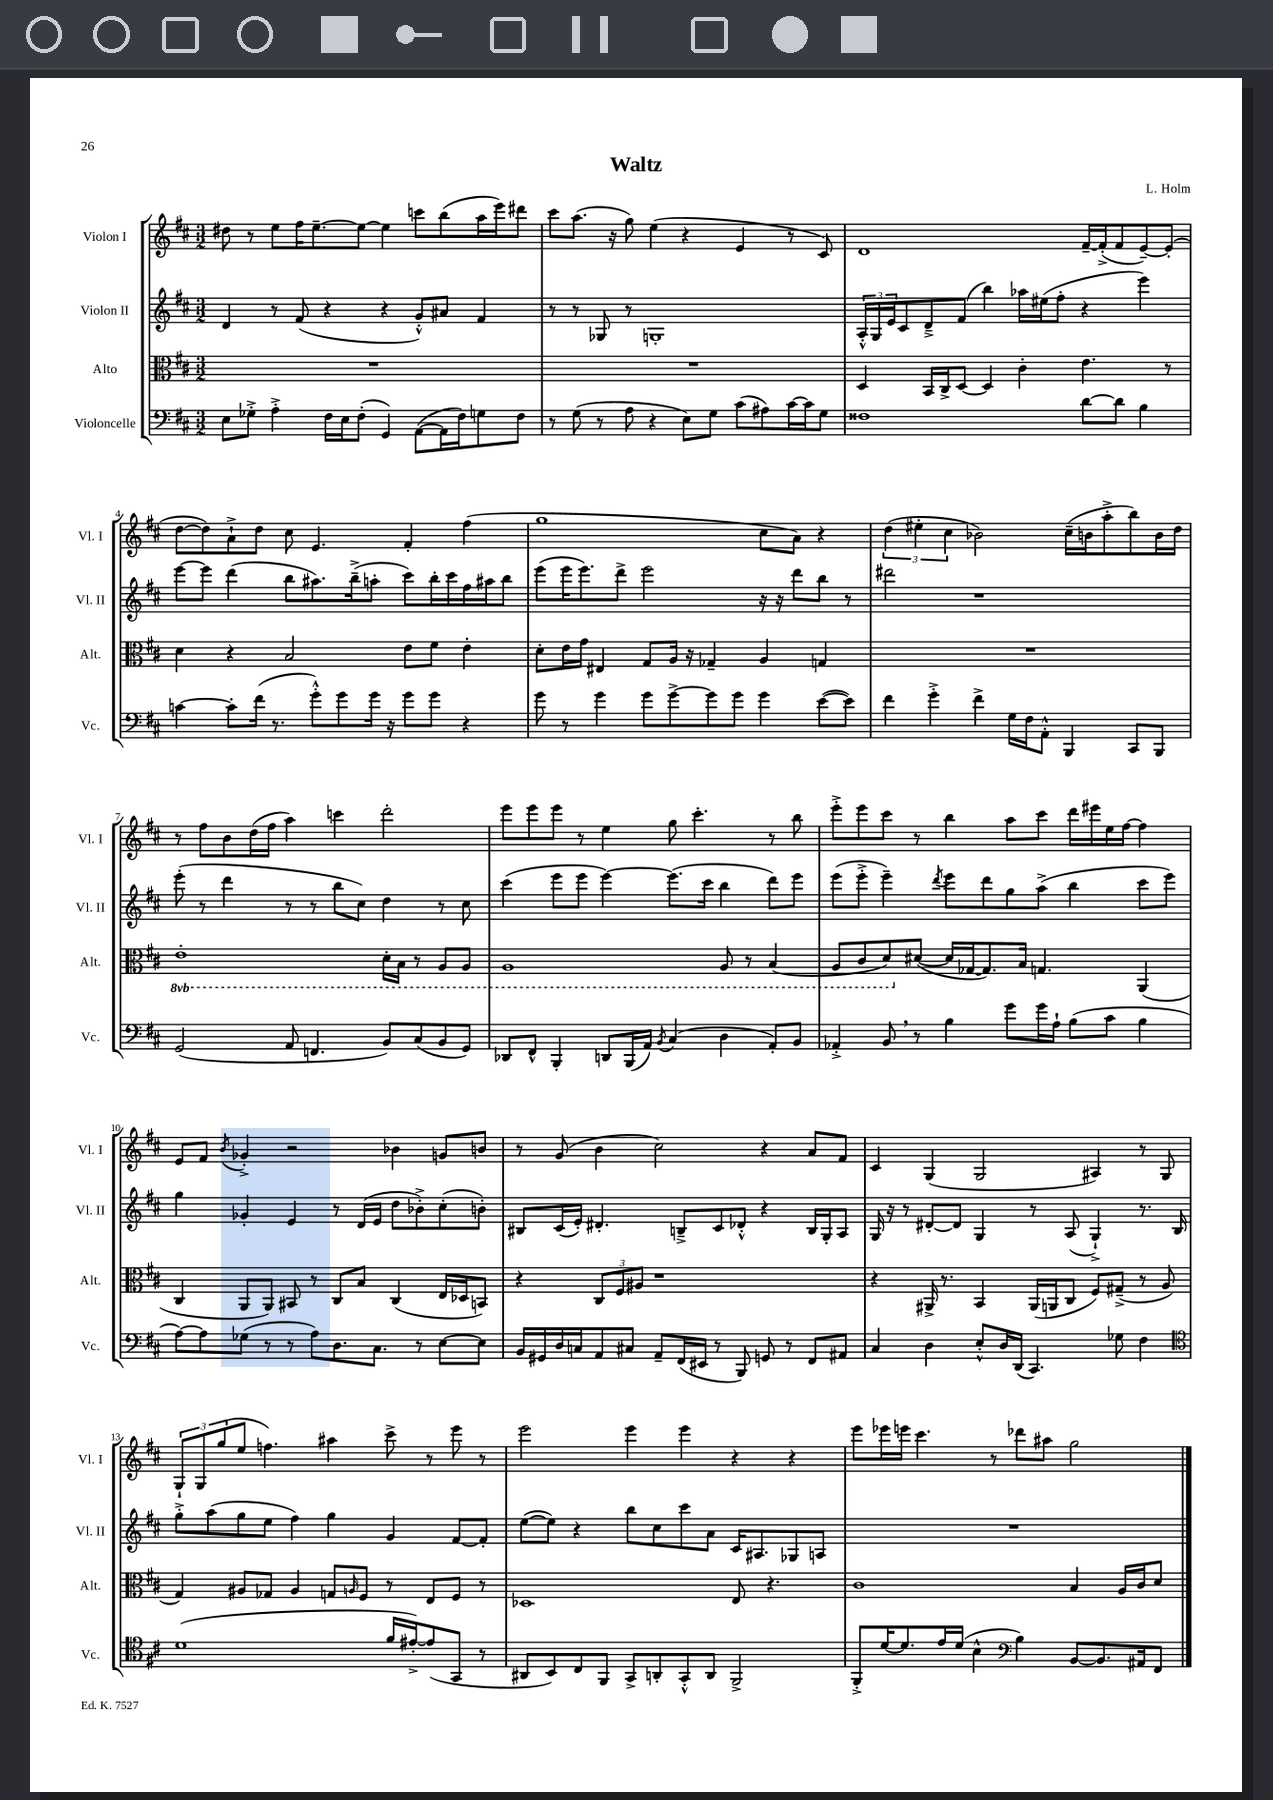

**kern	**kern	**kern	**kern
*staff4	*staff3	*staff2	*staff1
*clefF4	*clefC3	*clefG2	*clefG2
*k[f#c#]	*k[f#c#]	*k[f#c#]	*k[f#c#]
*M3/2	*M3/2	*M3/2	*M3/2
8E	1.r	4d	8dd#
8G-'^	.	.	8r
4A'^	.	8r	8ee
.	.	(8f#	16ff#
.	.	.	[8.ee~
16F#	.	4r	.
16E	.	.	.
(8F#'	.	.	8ee_
4GG)	.	4r	4ee]
([8AA	.	8g'^^)	8ccc
16AA]	.	8a#	(8bb
16F#)	.	.	.
8G	.	4f#	16aa
.	.	.	16eee)
8F#	.	.	8ddd#
=	=	=	=
8r	1.r	8r	8ccc#
(8G	.	8r	(8.aa
8r	.	8G-	.
.	.	.	16r
8A	.	8r	8gg)
4r	.	1G'	(4ee
8E)	.	.	4r
8G	.	.	.
(8c#	.	.	4e
8A#)	.	.	.
[16c#	.	.	8r
16c#]	.	.	.
8G	.	.	8c#)
=	=	=	=
1F##	4D	24A'^^	1d
.	.	24G	.
.	.	24e	.
.	.	8c#	.
.	16BB	8d~^	.
.	16C#^	.	.
.	[8D	(8f#	.
.	4D]	4bb)	.
.	4c#'	16aa-	.
.	.	(16ee#	.
.	.	8ff#'	.
[8d	4.e	4r	[16f#~
.	.	.	(16f#'^]
8d]	.	.	8f#
4B	.	4eee)	[8e~)
.	8r	.	(8e']
=	=	=	=
[4c	4d	[8eee	[8dd
.	.	8eee]	8dd])
8c']	4r	(4ddd	8a`^
(16f#	.	.	8dd
8.r	.	.	.
.	2B	8bb	8cc#
8g'^^)	.	8.aa#)	4.e
8g	.	.	.
.	.	(16bb~^	.
16g	.	8aa'	.
16r	.	.	.
8g	8e	8ccc#)	4f#'
8g	8f#	16bb'	.
.	.	16ccc#	.
4r	4e'	16ff#	(4ff#
.	.	16aa#	.
.	.	8bb	.
=	=	=	=
8g	8d'	(8eee	1gg
8r	16e	16eee	.
.	16g	8.eee)	.
4g	4E#	.	.
.	.	8ddd^	.
8g	8G	2eee	.
[8g^	16A	.	.
.	16r	.	.
8g]	4G-~	.	.
8g	.	.	.
4g	4A	16r	8cc#
.	.	16r	.
.	.	8ddd	8a)
([8e	4G	8bb	4r
8e])	.	8r	.
=	=	=	=
4f#	1.r	2ddd#	(6dd
.	.	.	6ee#'
4g'^	.	.	.
.	.	.	6cc#
4f#^	.	1r	2b-)
16G	.	.	.
16F#	.	.	.
8AA'^^	.	.	.
4BBB	.	.	(16cc#~
.	.	.	16b
.	.	.	8aa'^
8CC#	.	.	8bb)
8BBB	.	.	16b
.	.	.	16dd
=	=	=	=
(2GG	1E'	(8eee'	8r
.	.	8r	8ff#
.	.	4ddd	8b
.	.	.	(16dd
.	.	.	16ff#
8AA	.	8r	4aa)
4.FF	.	8r	.
.	.	8bb	4ccc
.	.	8cc#)	.
8BB)	16D'	4dd	2ddd'
.	16BB	.	.
(8C#	8r	.	.
8BB	8AA	8r	.
8GG)	8AA	8cc#	.
=	=	=	=
8DD-	1AA	(4ccc#	8eee
8FF#^^	.	.	8eee
4BBB'	.	8eee	8eee
.	.	8eee	8r
8DD	.	[4eee)	4ee
(16BBB	.	.	.
16AA)	.	.	.
8qBB	.	.	.
(4C#	.	(8.eee]	8gg
.	.	.	4.ccc#'
.	.	16ccc#	.
4D	8AA	4bb	.
.	8r	.	.
8AA')	(4BB	8ddd)	8r
8BB	.	8eee	8bb
=	=	=	=
4AA-'^	8AA	(8eee	8eee'^
.	8C#	8eee'^	8eee
8BB	8D)	4eee~)	8ccc#
8r	([8d#	.	8r
.	.	8qddd	.
4B	16d#]	8eee	4bb
.	[16G-	.	.
.	8.G-])	8ddd	.
8g	.	8gg	8aa
.	16B	.	.
16g	4.G	(8aa^	8ccc#
16A`	.	.	.
(8B	.	4bb	16ddd
.	.	.	16eee#
8c#	.	.	16ee
.	.	.	[16ff#
4B	(4AA	8ccc#	4ff#]
.	.	8eee)	.
=	=	=	=
[8A)	4C#	4gg	8e
8A]	.	.	8f#
.	.	.	8qb
(8G-	8AA	4g-'	4g-'^
8r	8AA)	.	.
8r	8BB#	4e	2r
8A)	8r	.	.
8.D	8C#	8r	.
.	8B	(16d	.
8.C#	.	16e	.
.	(4C#	8dd	4b-
8r	.	8b-'^)	.
[8E	16E	(8cc#'	8g
.	16D-	.	.
8E]	8BB)	8b')	8b
=	=	=	=
16BB	4r	8B#	8r
16GG#	.	.	.
16D	.	(16c#	(8g
16C	.	16e')	.
8AA	12C#	4.d#'	4b
.	12F#	.	.
8C#	.	.	.
.	12A#	.	.
8AA~	1r	.	2cc#)
(16FF#	.	8B~^	.
16EE#	.	.	.
8r	.	8c#	.
8BBB)	.	8d-'^^	.
8GG	.	4r	4r
8r	.	.	.
8FF#	.	16B	8a
.	.	16G'	.
8AA#	.	8A	8f#
=	=	=	=
4C#	4r	16G	4c#
.	.	16r	.
.	.	8r	.
4D	16AA#^	[8d#'	(4G
.	8.r	.	.
.	.	8d#]	.
8E'^^	4BB	4G	2G
16D	.	.	.
(16DD	.	.	.
4.CC#)	(16AA#	8r	.
.	16AA	.	.
.	8C#	(8A	.
.	8F#)	4G`^)	4A#)
8G-	(8G#~^	.	.
4F#	8r	8.r	8r
.	8A	.	8G
.	.	16B	.
=	=	=	=
*clefC4	*	*	*
(1d	4G)	8gg'^	12G`
.	.	.	12G
.	.	(8aa	.
.	.	.	(12gg
.	8A#	8gg	8ee
.	8G-	8ee	4.ff)
.	4A#	4ff#)	.
.	8G	4gg	4aa#
.	16qqA	.	.
.	8F#	.	.
16f#	8r	4g	8ccc#^
[16e#'^)	.	.	.
(8e#]	8E	.	8r
8GG	8F#	[8f#	8eee
8r	8r	8f#']	8r
=	=	=	=
8AA#	1D-	([8ee	2eee
8BB)	.	8ee])	.
8C#	.	4r	.
8FF#	.	.	.
8GG^	.	8bb	4eee
8AA'	.	8cc#	.
8GG'^^	.	8ccc#	4eee
8AA	.	8a	.
2FF#^	8E	16c#	4r
.	.	8.A#	.
.	4.r	.	.
.	.	8G-	4r
.	.	8A	.
=	=	=	=
8FF#'^	1c#	1.r	8eee
[16d	.	.	16eee-
8.d]	.	.	16eee
.	.	.	4.ccc#
16e	.	.	.
(16d	.	.	.
4B^^	.	.	.
.	.	.	8r
*clefF4	*	*	*
4B)	.	.	8ddd-
.	.	.	8aa#
[8BB	4B	.	2gg
8.BB]	.	.	.
.	16A	.	.
16AA#	16c#	.	.
8FF#	8d	.	.
==	==	==	==
*-	*-	*-	*-
